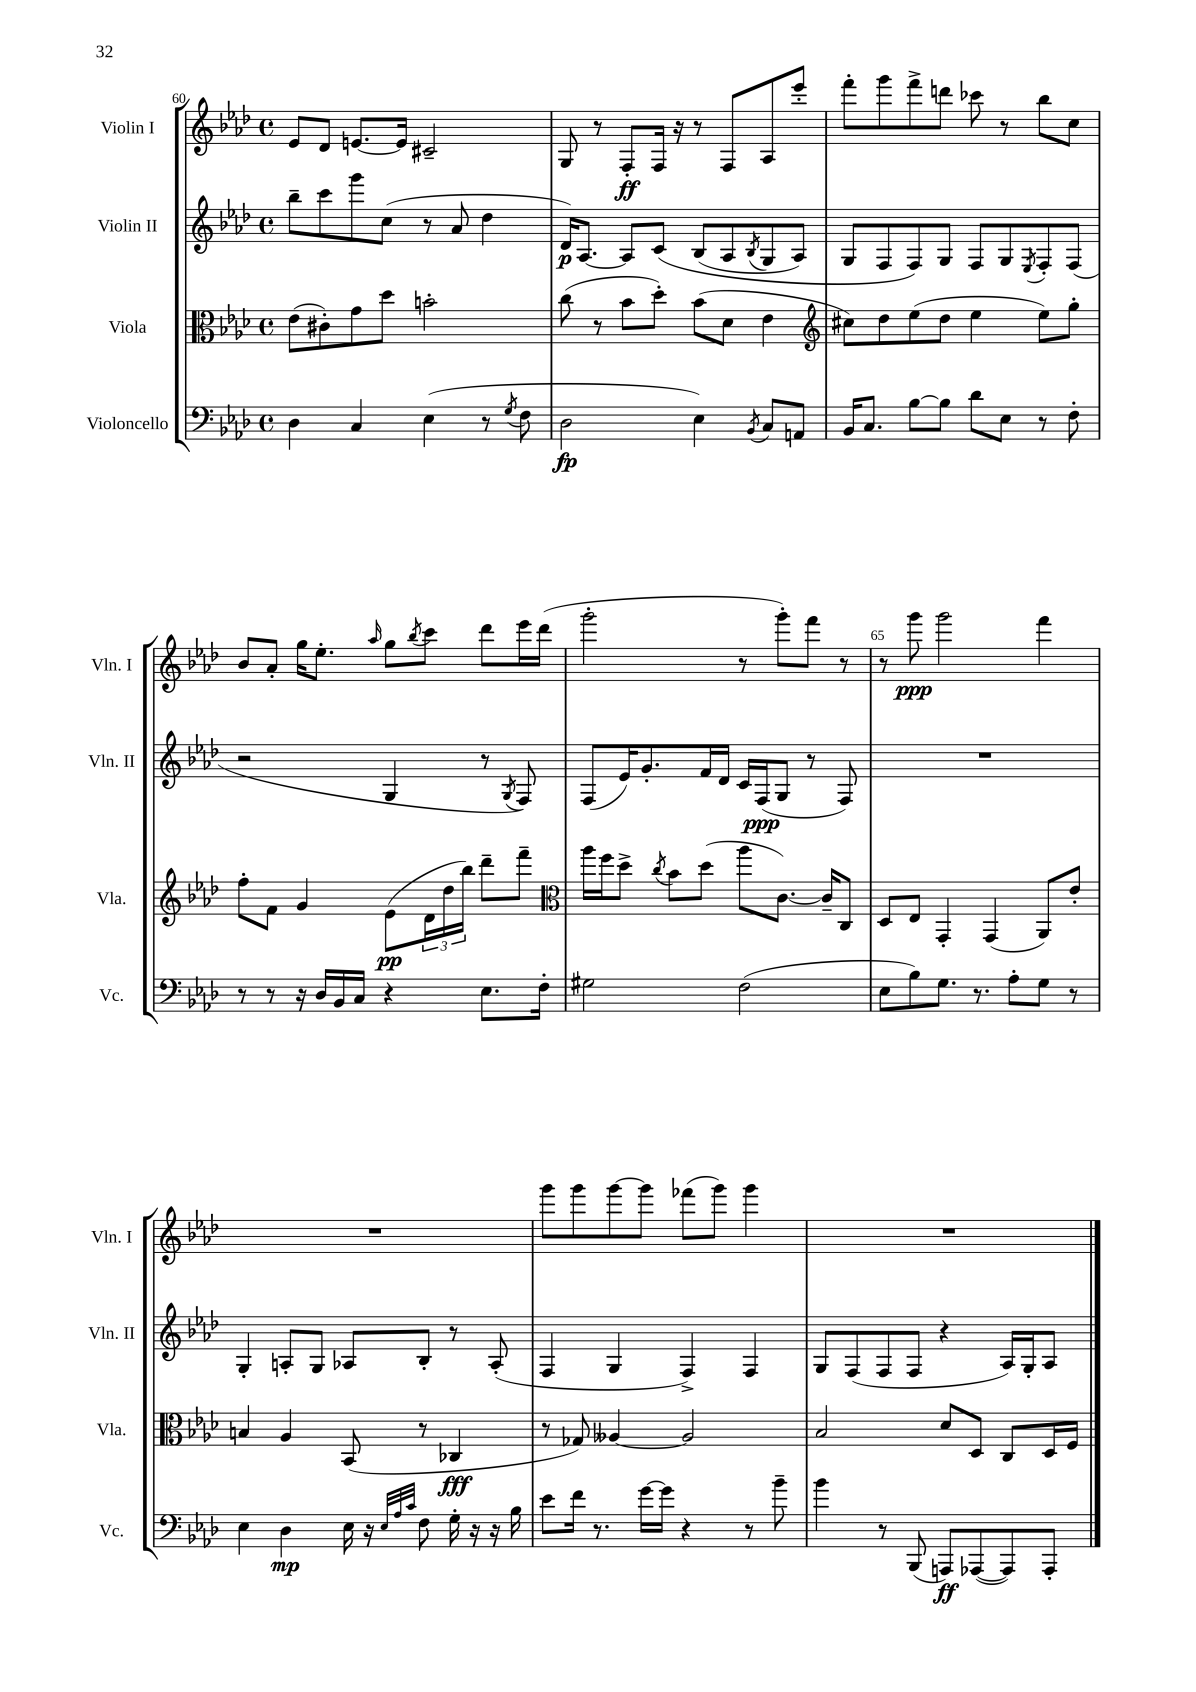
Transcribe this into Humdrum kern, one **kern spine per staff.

**kern	**dynam	**kern	**dynam	**kern	**dynam	**kern	**dynam
*part4	*part4	*part3	*part3	*part2	*part2	*part1	*part1
*staff4	*staff4	*staff3	*staff3	*staff2	*staff2	*staff1	*staff1
*I"Violoncello	*	*I"Viola	*	*I"Violin II	*	*I"Violin I	*
*I'Vc.	*	*I'Vla.	*	*I'Vln. II	*	*I'Vln. I	*
*clefF4	*	*clefC3	*	*clefG2	*	*clefG2	*
*k[b-e-a-d-]	*	*k[b-e-a-d-]	*	*k[b-e-a-d-]	*	*k[b-e-a-d-]	*
*M4/4	*	*M4/4	*	*M4/4	*	*M4/4	*
*met(c)	*	*met(c)	*	*met(c)	*	*met(c)	*
=60	=60	=60	=60	=60	=60	=60	=60
4D-\	.	(8e-\L	.	8bb-~\L	.	8e-/L	.
.	.	8c#X'\)	.	8ccc\	.	8d-/J	.
4C/	.	8g\	.	8ggg\	.	[8.en/L	.
.	.	8dd-\J	.	(8cc\J	.	.	.
.	.	.	.	.	.	16e/Jk]	.
(4E-\	.	2bn'\	.	8r	.	2c#X~/	.
.	.	.	.	8a-/	.	.	.
8r	.	.	.	4dd-\	.	.	.
8qG/	.	.	.	.	.	.	.
8F\	.	.	.	.	.	.	.
=61	=61	=61	=61	=61	=61	=61	=61
2D-\	fp	(8cc\	.	16d-/KL)	p	8G/	.
.	.	.	.	[8.A-/J	.	.	.
.	.	8r	.	.	.	8r	.
.	.	8b-\L	.	8A-/L]	.	8F'/L	ff
.	.	8dd-'\J)	.	(8c/J	.	16F/Jk	.
.	.	.	.	.	.	16r	.
4E-\)	.	(8b-\L	.	(8B-/L	.	8r	.
.	.	8d-\J	.	8A-/	.	8F/L	.
8qBB-/	.	.	.	8qB-/	.	.	.
8C/L	.	4e-\	.	8G/	.	8A-/	.
8AAn/J	.	.	.	8A-/J)	.	8eee-'/J	.
=62	=62	=62	=62	=62	=62	=62	=62
*	*	*clefG2	*	*	*	*	*
16BB-/KL	.	8cc#X\L)	.	8G/L	.	8fff'\L	.
8.C/J	.	.	.	.	.	.	.
.	.	8dd-\	.	8F/	.	8ggg\	.
[8B-\L	.	(8ee-\	.	8F/)	.	8fff^\	.
8B-\J]	.	8dd-\J	.	8G/J	.	8dddn\J	.
8d-\L	.	4ee-\	.	8F/L	.	8ccc-X\	.
8E-\J	.	.	.	8G/	.	8r	.
.	.	.	.	8qE-/	.	.	.
8r	.	8ee-\L)	.	8F'/	.	8bb-\L	.
8F'\	.	8gg'\J	.	(8F/J	.	8cc\J	.
!!LO:LB:g=z
=63	=63	=63	=63	=63	=63	=63	=63
8r	.	8ff'\L	.	2r	.	8b-/L	.
8r	.	8f\J	.	.	.	8a-'/J	.
16r	.	4g/	.	.	.	16gg\KL	.
16D-/LL	.	.	.	.	.	8.ee-'\J	.
16BB-/	.	.	.	.	.	.	.
16C/JJ	.	.	.	.	.	.	.
.	.	.	.	.	.	16qqaa-/	.
4r	.	(8e-\L	pp	4G/	.	8gg\L	.
.	.	.	.	.	.	8qbb-/	.
.	.	24d-\L	.	.	.	8ccc\J	.
.	.	24dd-\	.	.	.	.	.
.	.	24bb-\JJ)	.	.	.	.	.
8.E-\L	.	8ddd-~\L	.	8r	.	8ddd-\L	.
.	.	.	.	8qG/	.	.	.
.	.	8fff~\J	.	8F/)	.	16eee-\L	.
16F'\Jk	.	.	.	.	.	(16ddd-\JJ	.
=64	=64	=64	=64	=64	=64	=64	=64
*	*	*clefC3	*	*	*	*	*
2G#X\	.	16aa-\LL	.	(8F/L	.	2ggg'\	.
.	.	16ff\J	.	.	.	.	.
.	.	8dd-^\J	.	16e-/K)	.	.	.
.	.	.	.	8.g'/	.	.	.
.	.	8qcc/	.	.	.	.	.
.	.	8b-\L	.	.	.	.	.
.	.	(8dd-\J	.	16f/L	.	.	.
.	.	.	.	16d-/JJ	.	.	.
(2F\	.	8aa-\L	.	16c/LL	.	8r	.
.	.	.	.	(16F/J	ppp	.	.
.	.	[8.c\J)	.	8G/J	.	8ggg'\L)	.
.	.	.	.	8r	.	8fff\J	.
.	.	16c~/KL]	.	.	.	.	.
.	.	8C/J	.	8F/)	.	8r	.
=65	=65	=65	=65	=65	=65	=65	=65
8E-\L	.	8D-/L	.	1r	.	8r	.
8B-\)	.	8E-/J	.	.	.	8ggg\	ppp
8.G\J	.	4GG'/	.	.	.	2ggg\	.
8.r	.	.	.	.	.	.	.
.	.	(4GG/	.	.	.	.	.
8A-'\L	.	.	.	.	.	.	.
8G\J	.	8AA-/L)	.	.	.	4fff\	.
8r	.	8e-'/J	.	.	.	.	.
!!LO:LB:g=z
=66	=66	=66	=66	=66	=66	=66	=66
4E-\	.	4Bn/	.	4G'/	.	1r	.
4D-\	mp	4A-/	.	8An'/L	.	.	.
.	.	.	.	8G/J	.	.	.
16E-\	.	(8BB-/	.	8A-X/L	.	.	.
16r	.	.	.	.	.	.	.
32qqE-/LLL	.	.	.	.	.	.	.
32qqA-/	.	.	.	.	.	.	.
32qqc/JJJ	.	.	.	.	.	.	.
8F\	.	8r	.	8B-'/J	.	.	.
16G'\	.	4C-X/	fff	8r	.	.	.
16r	.	.	.	.	.	.	.
16r	.	.	.	(8A-'/	.	.	.
16B-\	.	.	.	.	.	.	.
=67	=67	=67	=67	=67	=67	=67	=67
8e-\L	.	8r	.	4F/	.	8ggg\L	.
16f\Jk	.	8G-X/)	.	.	.	8ggg\	.
8.r	.	.	.	.	.	.	.
.	.	[4A--X/	.	4G/	.	[8ggg\	.
[16g\LL	.	.	.	.	.	8ggg\J]	.
16g\JJ]	.	.	.	.	.	.	.
4r	.	2A--/]	.	4F^/)	.	(8fff-X\L	.
.	.	.	.	.	.	8ggg\J)	.
8r	.	.	.	4F/	.	4ggg\	.
8b-~\	.	.	.	.	.	.	.
=68	=68	=68	=68	=68	=68	=68	=68
4b-\	.	2B-/	.	8G/L	.	1r	.
.	.	.	.	(8F/	.	.	.
8r	.	.	.	8F/	.	.	.
(8BBB-/	.	.	.	8F/J	.	.	.
8AAAn/L)	ff	8d-/L	.	4r	.	.	.
([8AAA-X/	.	8D-/J	.	.	.	.	.
8AAA-/])	.	8C/L	.	16A-/LL)	.	.	.
.	.	.	.	16G'/J	.	.	.
8AAA-'/J	.	16D-/L	.	8A-/J	.	.	.
.	.	16F/JJ	.	.	.	.	.
==	==	==	==	==	==	==	==
*-	*-	*-	*-	*-	*-	*-	*-
